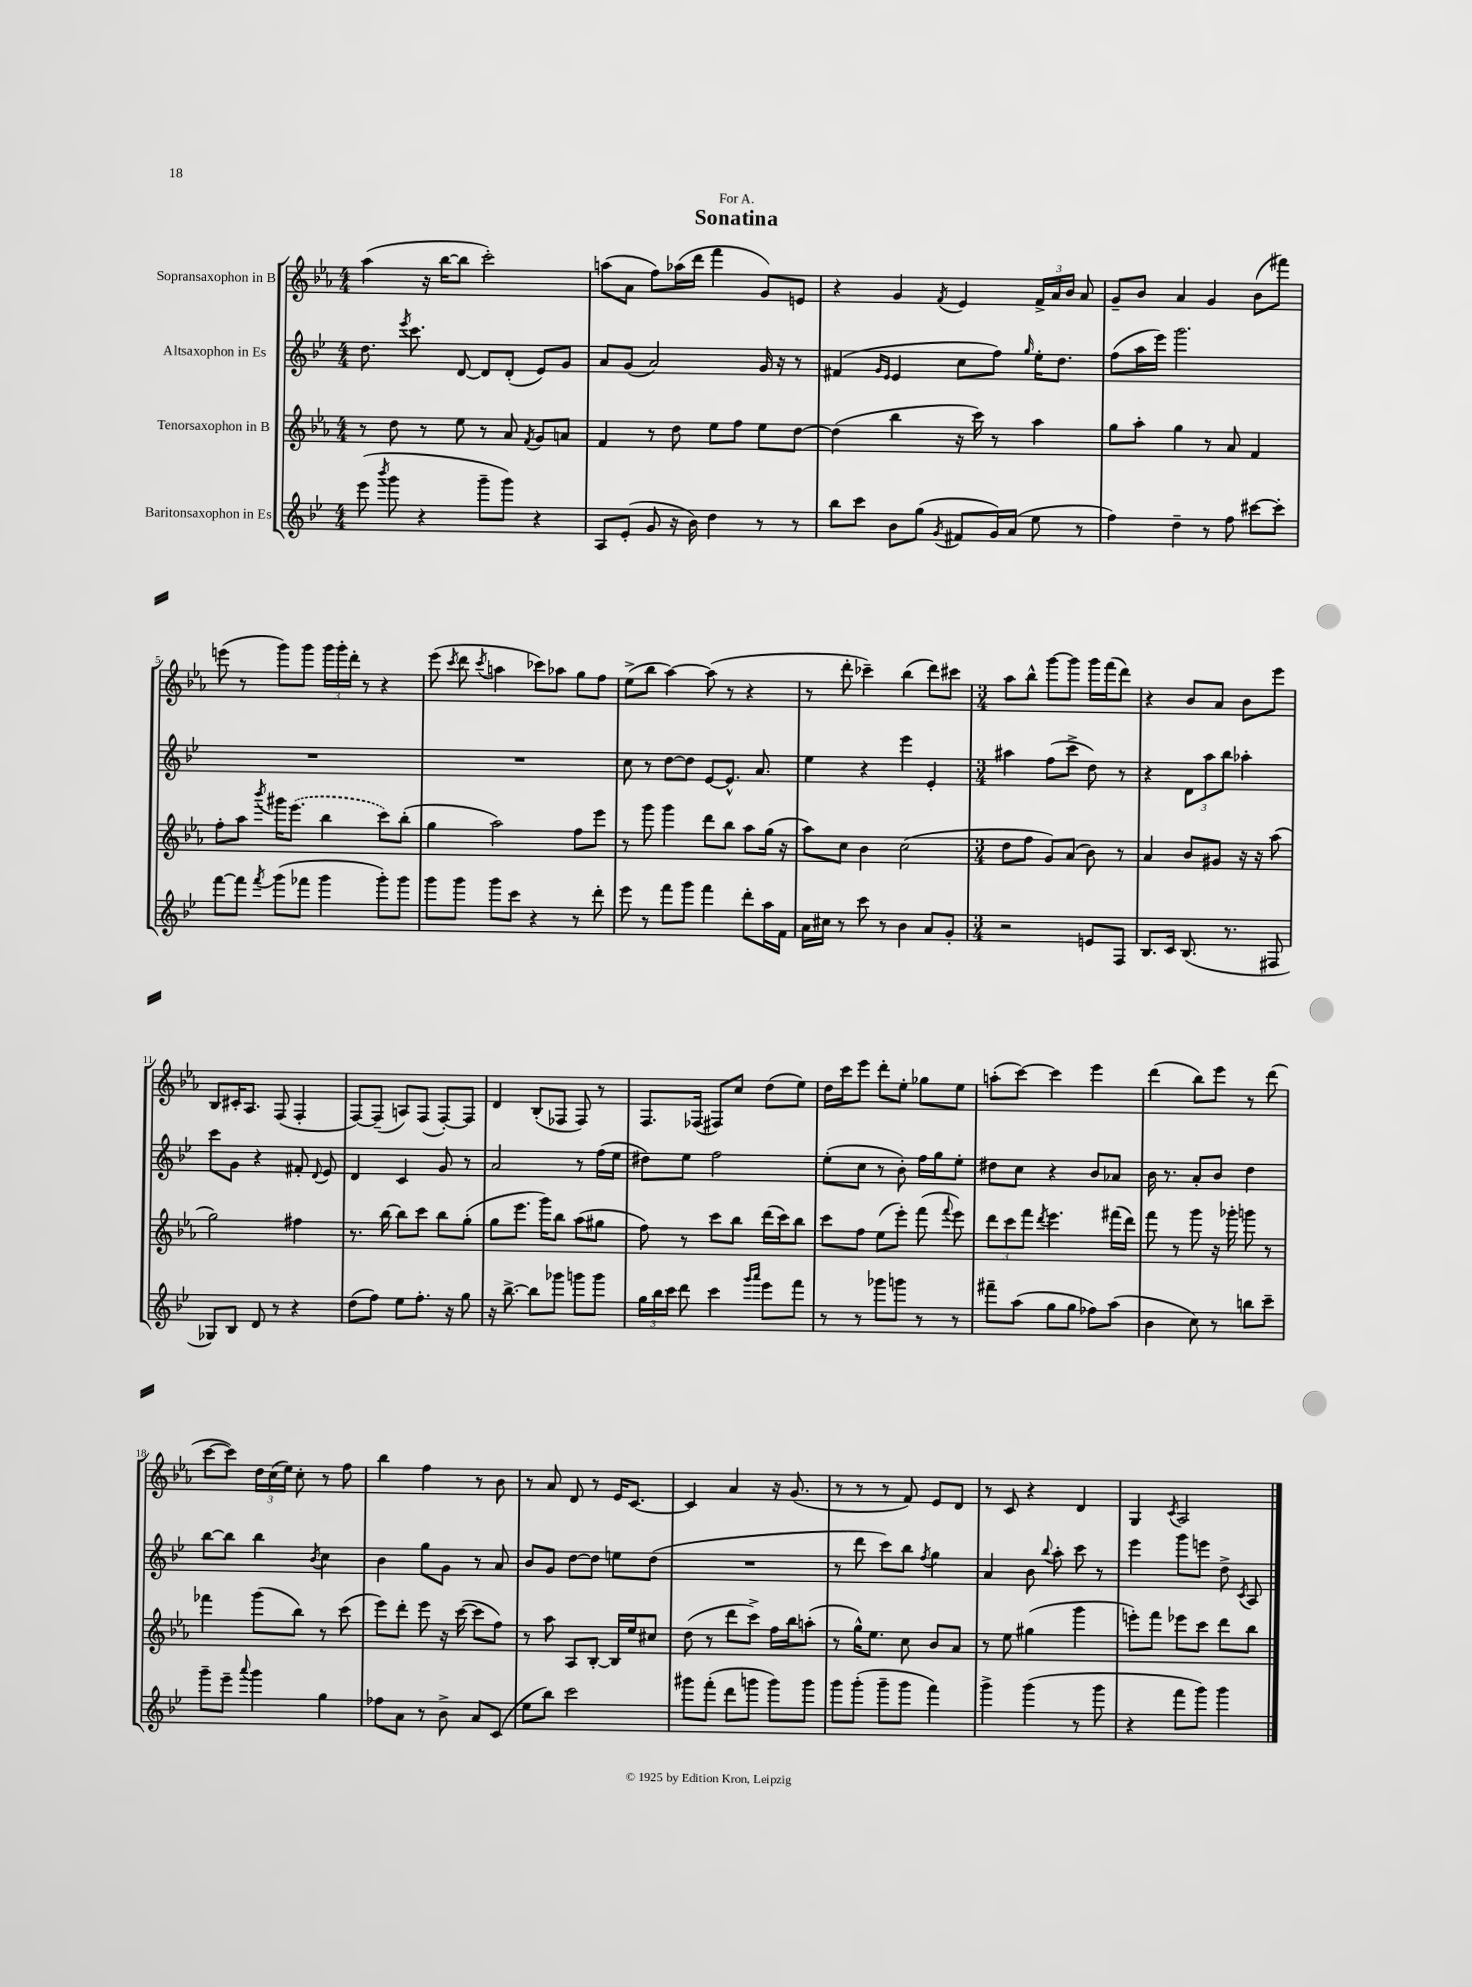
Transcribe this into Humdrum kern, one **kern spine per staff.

**kern	**kern	**kern	**kern
*part4	*part3	*part2	*part1
*staff4	*staff3	*staff2	*staff1
*I"Baritonsaxophon in Es	*I"Tenorsaxophon in B	*I"Altsaxophon in Es	*I"Sopransaxophon in B
*clefG2	*clefG2	*clefG2	*clefG2
*k[b-e-]	*k[b-e-a-]	*k[b-e-]	*k[b-e-a-]
*M4/4	*M4/4	*M4/4	*M4/4
=1	=1	=1	=1
(8eee-\	8r	8.dd\	(4aa-\
8qbbb-/	.	.	.
8ggg\	8dd\	.	.
.	.	8qeee-/	.
.	.	8.ccc\	.
4r	8r	.	16r
.	.	.	[16bb-\KL
.	8ee-\	[8d/	8bb-\J]
8ggg~\L	8r	8d/L]	2ccc'\)
8ggg\J)	8a-/	(8d'/J	.
.	8qf/	.	.
4r	8g/L	8e-/L)	.
.	8an/J	8g/J	.
=2	=2	=2	=2
8A/L	4f/	8a/L	(8aan\L
(8e-'/J	.	(8g/J	8a-\J
8g/	8r	2a/)	8ff\L)
16r	8dd\	.	(16aa-X\L
16b-\)	.	.	16ddd\JJ
4dd\	8ee-\L	.	4fff\
.	8ff\J	.	.
8r	8ee-\L	16g/	8g/L)
.	.	16r	.
8r	[8dd\J	8r	8en/J
=3	=3	=3	=3
8bb-\L	(4dd\]	(4f#X/	4r
8ccc\J	.	.	.
.	.	16qqg/LL	.
.	.	16qqe-/JJ	.
8b-\L	4bb-\	4e-/	4g/
(8gg\J	.	.	.
8qg/	.	.	8qf/
8f#X/L	16r	8cc\L	4e-/
.	16ccc\)	.	.
16g/L)	8r	8ff\J)	.
(16a/JJ	.	.	.
.	.	16qqgg/	.
8ee-\	4aa-\	16ee-'\KL	24f^/LL
.	.	.	24a-/
.	.	8.dd\J	.
.	.	.	24b-/JJ
8r	.	.	8a-/
=4	=4	=4	=4
4ff\)	8gg\L	(8ff\L	8g~/L
.	8aa-'\J	16aa\L	8b-/J
.	.	16eee-\JJ)	.
4dd~\	4gg\	2.ggg\	4a-/
8r	8r	.	4g/
8ff\	8a-/	.	.
[8ccc#X\L	4f/	.	(8b-\L
8ccc#'\J]	.	.	8fff#X\J)
!!LO:LB:g=z
=5	=5	=5	=5
[8fff\L	8ff'\L	1r	(8eeen\
8fff\J]	8aa-\J	.	8r
8qfff/	8qbbb-/	.	.
(8ggg\L	16ggg#X\KL	.	8ggg\L)
.	(8.eee-\J	.	.
8fff-X\J	.	.	8ggg\J
4ggg\	4bb-\	.	24ggg\LL
.	.	.	24ggg'\
.	.	.	24ddd'\JJ
.	.	.	8r
8ggg'\L)	8ccc\L)	.	4r
8ggg\J	(8bb-'\J	.	.
=6	=6	=6	=6
8ggg\L	4gg\	1r	(8eee-\
.	.	.	8qccc/
8ggg\J	.	.	8ddd\
.	.	.	8qccc/
8ggg\L	2aa-\)	.	4aan\
8ccc\J	.	.	.
4r	.	.	8ccc-X\L)
.	.	.	8aa-X\J
8r	8ff\L	.	8gg\L
8ddd'\	8eee-\J	.	8ff\J
=7	=7	=7	=7
8eee-\	8r	8cc\	(8ee-^\L
8r	8ggg\	8r	8bb-\J
8fff\L	4ggg\	[8dd\L	[4aa-\)
8ggg\J	.	8dd\J]	.
4fff\	8ddd\L	[8e-/L	(8aa-\]
.	8bb-\J	8.e-^^/J]	8r
8ddd'\L	8aa-\L	.	4r
.	.	8.a/	.
16aa\L	(16gg\Jk	.	.
16f\JJ	16r	.	.
=8	=8	=8	=8
16a\LL	8aa-\L)	4ee-\	8r
16cc#X\JJ	.	.	.
8r	8cc\J	.	8ddd'\
8ccc\	4b-\	4r	4ccc-X~\)
8r	.	.	.
4b-\	(2cc\	4eee-\	(4bb-\
8a/L	.	4e-'/	8ddd\L)
8g'/J	.	.	8ccc#X\J
=9	=9	=9	=9
*M3/4	*M3/4	*M3/4	*M3/4
2r	8dd\L	4aa#X\	8aa-\L
.	8ff\J	.	8bb-^^\J
.	8g/L)	(8ff\L	[8ggg\L
.	(8a-/J	8ccc^\J	8ggg\J]
8en/L	8b-\)	8dd\)	16ggg\LL
.	.	.	(16fff\J
8F/J	8r	8r	8ddd\J)
=10	=10	=10	=10
8.B-/L	4a-/	4r	4r
16c/Jk	.	.	.
(8.B-/	8b-/L	12d\L	8b-/L
.	.	12aa\	.
.	8g#X/J	.	8a-/J
.	.	12bb-\J	.
8.r	.	.	.
.	16r	4aa-X'\	8b-\L
.	16r	.	.
8F#X/	(8aa-\	.	8eee-\J
!!LO:LB:g=z
=11	=11	=11	=11
8G-X/L)	2gg\)	8ccc\L	8B-/L
8B-/J	.	8g\J	16c#X'/K
.	.	.	8.A-/J
8d/	.	4r	.
8r	.	.	(8F/
4r	4ff#X\	8f#X'/	4F'/
.	.	8qqd/	.
.	.	8e-/	.
=12	=12	=12	=12
(8dd\L	8.r	4d/	[8F/L)
8ff\J)	.	.	(8F~/J]
.	[16bb-\	.	.
8ee-\L	8bb-\L]	4c/	8An/L)
8.ff'\J	8ccc\J	.	(8F/J
.	8bb-\L	8g/	[8F'/L)
16r	.	.	.
8gg\	(8gg'\J	8r	8F/J]
=13	=13	=13	=13
16r	8gg\L	2a/	4d/
[8.bb-^\	.	.	.
.	8.eee-\J	.	.
8bb-\L]	.	.	(8B-'/L
.	16ggg\KL)	.	.
8ggg-X\J	8bb-\J	.	8F-X/J
8gggn\L	(8aa-\L	8r	8F-/)
8ggg\J	8gg#X\J	(16ff\LL	8r
.	.	16ee-\JJ	.
=14	=14	=14	=14
24gg\LL	8ff\)	8dd#X\L)	8.F/L
24bb-\	.	.	.
24ccc\JJ	.	.	.
8ddd\	8r	8ee-\J	.
.	.	.	(16F-X/Jk
4ccc\	8ccc\L	2ff\	8F#X/L)
.	8bb-\J	.	8cc/J
16qqggg/LL	.	.	.
16qqaaa/JJ	.	.	.
8eee-\L	(16ddd\LL	.	(8dd\L
.	16ccc\J)	.	.
8fff\J	8bb-\J	.	8ee-\J)
=15	=15	=15	=15
8r	8ccc\L	(8ee-'\L	16dd\LL
.	.	.	16ccc\J
8r	8ff\J	8cc\J	8eee-\J
8ggg-X\L	(8ee-\L	8r	8ddd'\L
8gggn\J	8eee-'\J)	8b-'\)	8ee-'\J
8r	(8fff\	16ff\LL	8gg-X\L
.	.	16gg\J	.
.	8qqfff/	.	.
8r	8eee-\)	8ee-'\J	8ee-\J
=16	=16	=16	=16
8fff#X~\L	12ddd\L	8dd#X\L	(8aan'\L
.	12ccc\	.	.
(8aa\J	.	8cc\J	[8ccc\J)
.	12fff\J	.	.
.	8qddd/	.	.
8gg\L	4.eee-\	4r	4ccc\]
8gg\J	.	.	.
8ff-X\L)	.	8b-/L	4eee-\
(8aa\J	(16fff#X\LL	8a-X/J	.
.	16ddd\JJ)	.	.
=17	=17	=17	=17
4b-\	8fff\	16b-\	(4ddd\
.	.	8.r	.
.	8r	.	.
8cc\)	8ggg\	8a'/L	8bb-\L)
8r	16r	8b-/J	8eee-\J
.	16ggg-X'\	.	.
8bbn\L	8gggn\	4dd\	8r
8ccc~\J	8r	.	(8ddd\
!!LO:LB:g=z
=18	=18	=18	=18
8ggg~\L	4fff-X\	[8bb-\L	[8ccc\L
8eee-~\J	.	8bb-\J]	8ccc\J])
8qqaaa/	.	.	.
4ggg\	(8ggg\L	4bb-\	24dd\LL
.	.	.	(24cc\
.	.	.	24ee-\JJ)
.	8bb-\J)	.	8cc'\
.	.	8qb-/	.
4gg\	8r	4cc\	8r
.	(8ccc\	.	8ff\
=19	=19	=19	=19
8ff-X\L	8eee-\L)	4b-\	4bb-\
8a\J	8ddd'\J	.	.
8r	8eee-\	8gg\L	4ff\
8b-^\	16r	8g\J	.
.	([16ccc\	.	.
8a/L	8ccc\L]	8r	8r
(8c/J	8ff\J)	8a/	8b-\
=20	=20	=20	=20
8ee-\L	8r	8b-/L	8r
8bb-\J)	8aa-\	8g/J	8a-/
2ccc\	8A-/L	[8dd\L	8d/
.	[8B-'/J	8dd\J]	8r
.	16B-/LL]	8een\L	16e-/KL
.	16ee-/J	.	[8.c/J
.	8cc#X/J	(8dd\J	.
=21	=21	=21	=21
8ggg#X\L	(8dd\	2.r	4c/]
(8fff'\J	8r	.	.
8ddd\L	8ddd\L	.	4a-/
8gggn\J	8ccc^\J)	.	.
8ggg\L)	16ff\LL	.	16r
.	16bb-\J	.	(8.g/
8ggg\J	(8aan'\J	.	.
=22	=22	=22	=22
8ggg\L	8r	8r	8r
(8ggg'\J	16gg^^\KL)	8ddd\	8r
.	8.ee-\J	.	.
8ggg~\L	.	8ccc\L)	8r
8ggg\J	8cc\	8bb-\J	8f/)
.	.	8qff/	.
4fff\)	8b-/L	4gg\	8e-/L
.	8a-/J	.	8d/J
=23	=23	=23	=23
4ggg^\	8r	4a/	8r
.	8ee-\	.	8c/
(4ggg\	(4gg#X\	8b-\	4r
.	.	8qqbb-/	.
.	.	8aa'\	.
8r	4ggg\	8ccc\	4d/
8ggg\	.	8r	.
=24	=24	=24	=24
4r	8eeen'\L)	4eee-\	4G/
.	8fff\J	.	.
.	.	.	8qc/
8fff\L	8eee-X\L	8ggg\L	2A-/
8ggg\J)	8ccc\J	8eeen\J	.
4ggg\	8ddd\L	8dd^\	.
.	.	8qc/	.
.	8bb-\J	8A/	.
==	==	==	==
*-	*-	*-	*-
